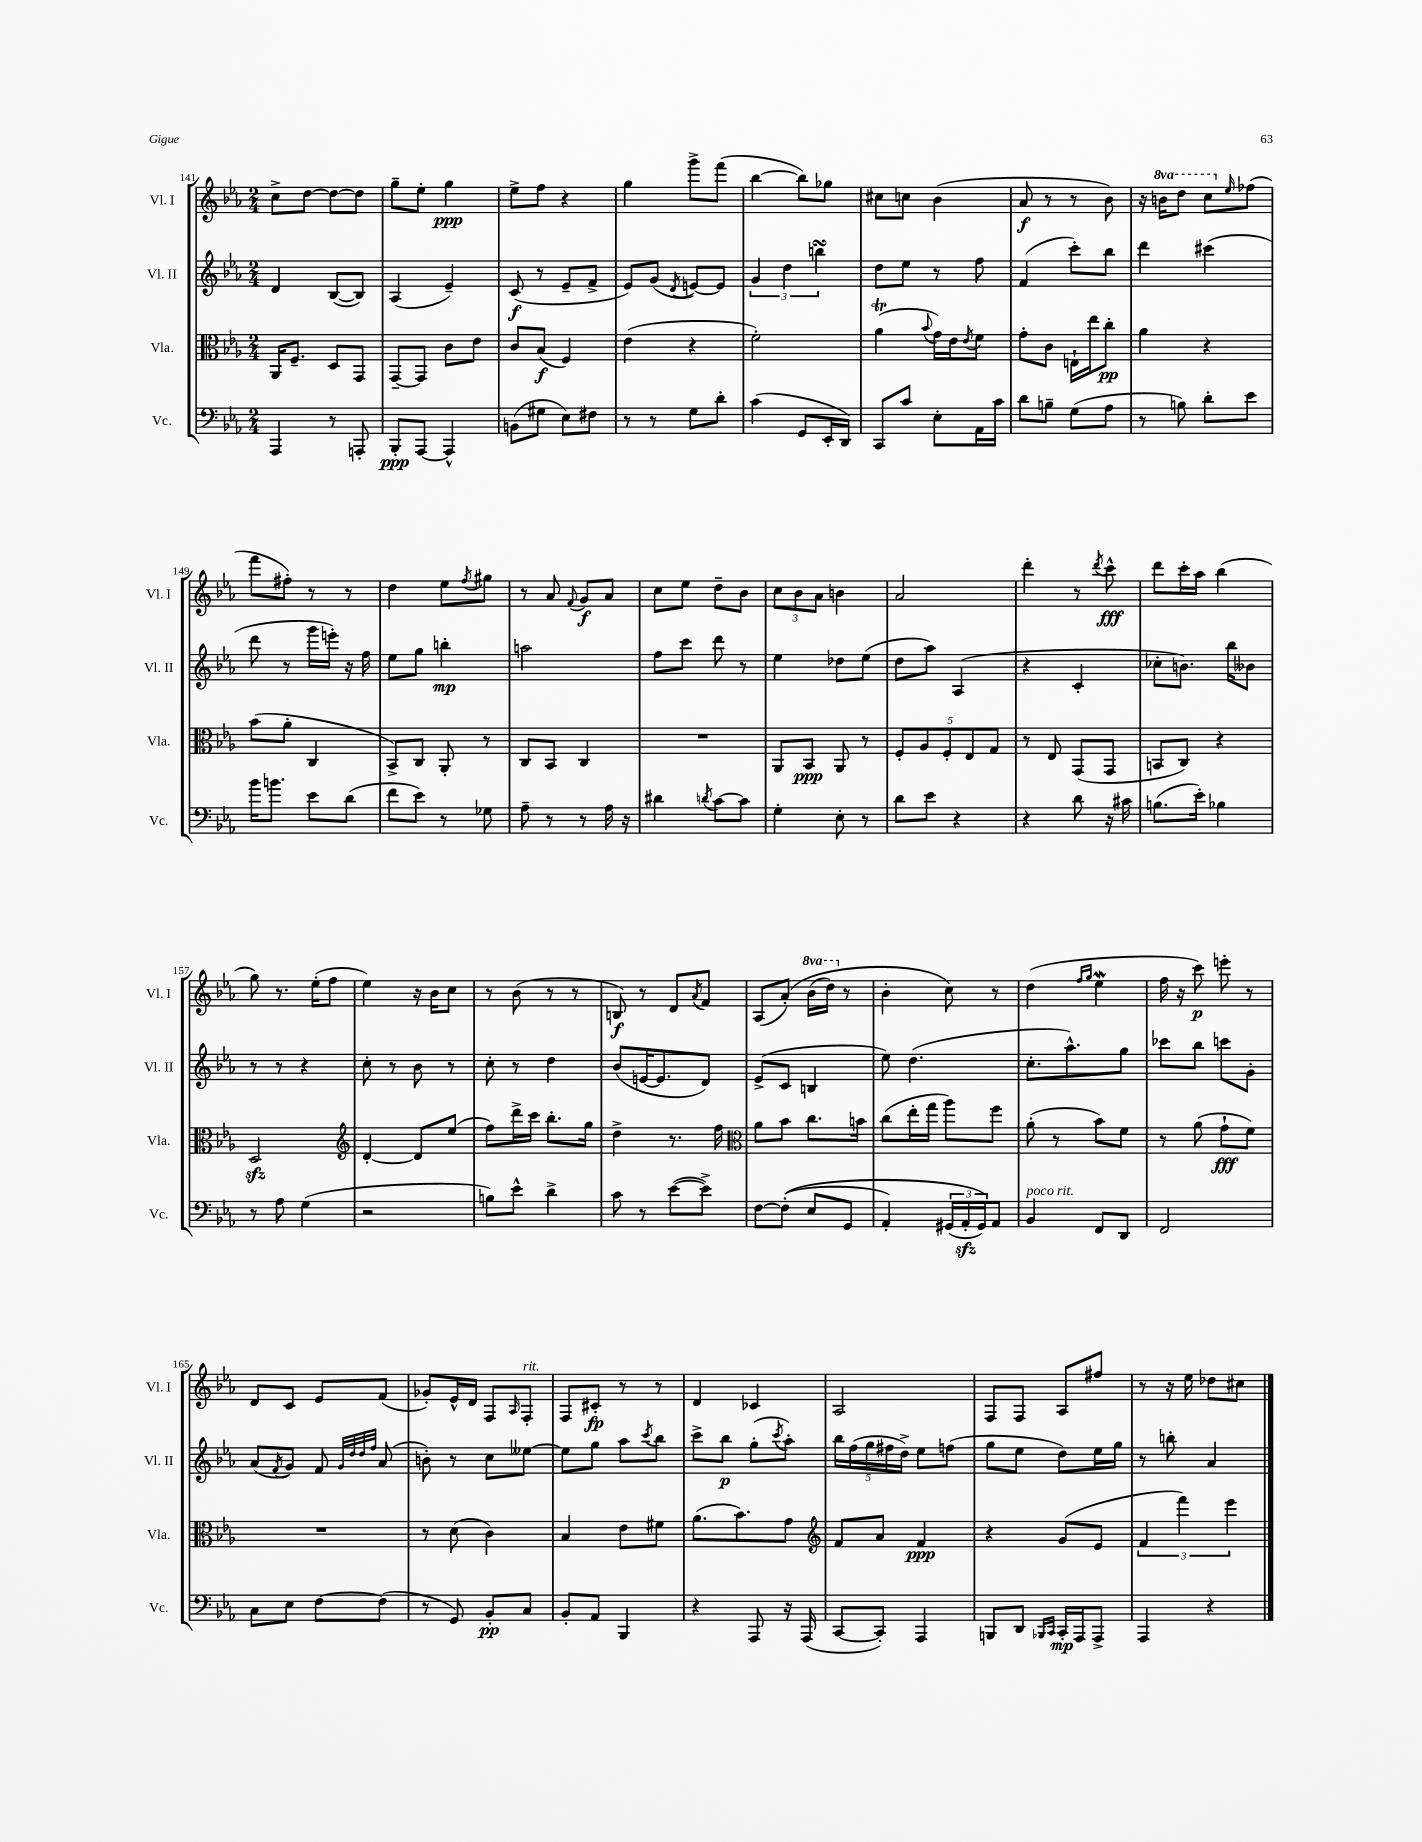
<<
\new StaffGroup <<
\new Staff = "s0" \with { instrumentName = "Vl. I" shortInstrumentName = "Vl. I" } {
    \clef treble \key ees \major \numericTimeSignature \time 2/4 \set Staff.ottavationMarkups = #ottavation-simple-ordinals
    c''8-> d''8~ d''8~ d''8 |
    g''8-- ees''8-. g''4\ppp |
    ees''8-> f''8 r4 |
    g''4 g'''8-> f'''8( |
    bes''4~ bes''8) ges''8 |
    cis''8 c''8 bes'4( |
    aes'8\f r8 r8 bes'8) |
    r16 \ottava #1 b''16 d'''8 c'''8 \ottava #0 \grace { ees''16 } fes''8( |
    f'''8 fis''8-.) r8 r8 |
    d''4 ees''8 \acciaccatura { f''8 } gis''8 |
    r8 aes'8 \appoggiatura { f'8 } g'8\f aes'8 |
    c''8 ees''8 d''8-- bes'8 |
    \tuplet 3/2 { c''8 bes'8 aes'8 } b'4 |
    aes'2 |
    d'''4-. r8 \acciaccatura { d'''8 } c'''8-^\fff |
    d'''8 c'''16-. aes''16 bes''4( |
    g''8) r8. ees''16-.( f''8 |
    ees''4) r16 bes'16 c''8 |
    r8 bes'8( r8 r8 |
    b8\f) r8 d'8 \acciaccatura { aes'8 } f'8 |
    aes8( aes'8-.)\( \ottava #1 bes''16( d'''16) \ottava #0 r8 |
    bes'4-. c''8\) r8 |
    d''4( \grace { f''16 g''16 } ees''4\mordent |
    f''16 r16 c'''8\p) e'''8-. r8 |
    d'8 c'8 ees'8 f'8( |
    ges'8-.) ees'16-^ d'16 f8 \grace { aes16 } f8-.^\markup { \italic "rit." } |
    f8 cis'8-.\fp r8 r8 |
    d'4 ces'4 |
    aes2 |
    f8 f8 aes8 fis''8 |
    r8 r16 ees''16 des''8 cis''8 \bar "|." |
}
\new Staff = "s1" \with { instrumentName = "Vl. II" shortInstrumentName = "Vl. II" } {
    \clef treble \key ees \major \numericTimeSignature \time 2/4
    d'4 bes8~( bes8) |
    aes4( ees'4--) |
    c'8\f( r8 ees'8-- f'8-> |
    ees'8) g'8( \acciaccatura { d'8 } e'8~) e'8 |
    \tuplet 3/2 { g'4 d''4 b''4\turn } |
    d''8 ees''8 r8 f''8 |
    f'4( c'''8-.) bes''8 |
    d'''4 cis'''4( |
    d'''8 r8 g'''16 e'''16-.) r16 f''16 |
    ees''8 g''8 b''4-.\mp |
    a''2 |
    f''8 c'''8 d'''8 r8 |
    ees''4 des''8 ees''8( |
    d''8 aes''8) aes4( |
    r4 c'4-. |
    ces''8-. b'8.) bes''16 beses'8 |
    r8 r8 r4 |
    c''8-. r8 bes'8 r8 |
    c''8-. r8 d''4 |
    bes'8( e'16~ e'8. d'8) |
    ees'8->( c'8 b4 |
    ees''8) d''4.( |
    c''8.-. aes''8.-^) g''8 |
    ces'''8 bes''8 c'''8 g'8-. |
    aes'8( \acciaccatura { f'8 } g'8) f'8 \grace { g'32 d''32 d''32 f''32 } aes'8( |
    b'8-.) r8 c''8 eeses''8~ |
    eeses''8 g''8 aes''8 \acciaccatura { c'''8 } bes''8 |
    c'''8-> bes''8\p g''8-.( \acciaccatura { c'''8 } aes''8-.) |
    \tuplet 5/4 { bes''16 f''16( g''16 fis''16 d''16->) } ees''8 f''8( |
    g''8 ees''8 d''8) ees''16 g''16 |
    r8 b''8-. aes'4 \bar "|." |
}
\new Staff = "s2" \with { instrumentName = "Vla." shortInstrumentName = "Vla." } {
    \clef alto \key ees \major \numericTimeSignature \time 2/4
    aes,16 f8.-- d8 g,8 |
    g,8~-- g,8 c'8 ees'8 |
    c'8 bes8\f( f4) |
    ees'4( r4 |
    f'2-.) |
    aes'4\trill( \appoggiatura { bes'8 } g'16) ees'16 \acciaccatura { ees'8 } f'8 |
    g'8-. c'8 e16-! ees''16 c''8-.\pp |
    aes'4 r4 |
    bes'8( aes'8-. c4 |
    bes,8->) c8 aes,8-. r8 |
    c8 bes,8 c4 |
    R2 |
    aes,8 bes,8\ppp aes,8 r8 |
    \tuplet 5/4 { f8-. aes8 f8-. ees8 g8 } |
    r8 ees8 g,8( g,8 |
    b,8 c8) r4 |
    d2\sfz |
    \clef treble d'4~-. d'8 ees''8( |
    f''8) d'''16-> c'''16 bes''8.-. g''16 |
    d''4-> r8. f''16 |
    \clef alto aes'8 bes'8 c''8. b'16 |
    c''8( ees''16-. g''16 aes''8) f''8 |
    aes'8-.( r8 bes'8) f'8 |
    r8 aes'8( g'8-!\fff f'8) |
    R2 |
    r8 d'8( c'4) |
    bes4 ees'8 fis'8 |
    aes'8.( bes'8.) g'8 |
    \clef treble f'8 aes'8 f'4\ppp |
    r4 g'8( ees'8 |
    \tuplet 3/2 { f'4 f'''4) ees'''4 } \bar "|." |
}
\new Staff = "s3" \with { instrumentName = "Vc." shortInstrumentName = "Vc." } {
    \clef bass \key ees \major \numericTimeSignature \time 2/4
    aes,,4 r8 a,,8-. |
    bes,,8-.\ppp aes,,8~ aes,,4-^ |
    b,8( gis8 ees8) fis8 |
    r8 r8 g8 d'8-. |
    c'4( g,8 ees,16-. d,16) |
    c,8 c'8 ees8-. aes,16 c'16 |
    d'8 b8-- g8( aes8 |
    r8 b8) d'8-. ees'8 |
    bes'16 b'8. ees'8 d'8( |
    f'8 ees'8) r8 ges8 |
    aes8-- r8 r8 aes16 r16 |
    dis'4 \acciaccatura { d'8 } c'8~ c'8 |
    g4-. ees8-. r8 |
    d'8 ees'8 r4 |
    r4 d'8 r16 cis'16 |
    b8.( ees'16-.) bes4 |
    r8 aes8 g4( |
    r2 |
    b8) ees'8-^ d'4-> |
    c'8 r8 ees'8~( ees'8->) |
    f8~ f8-.(\( ees8 g,8 |
    aes,4-.) \tuplet 3/2 { gis,16( aes,16-.\sfz gis,16)\) } aes,8 |
    bes,4^\markup { \italic "poco rit." } f,8 d,8 |
    f,2 |
    c8 ees8 f8~ f8( |
    r8 g,8) bes,8-.\pp c8 |
    bes,8-. aes,8 bes,,4 |
    r4 aes,,8 r16 aes,,16( |
    c,8~ c,8-.) aes,,4 |
    b,,8 d,8 \grace { bes,,16 c,16 } c,16-.\mp aes,,16 aes,,8-> |
    aes,,4 r4 \bar "|." |
}
>>
>>
\layout { \context { \Score currentBarNumber = #141 } }
